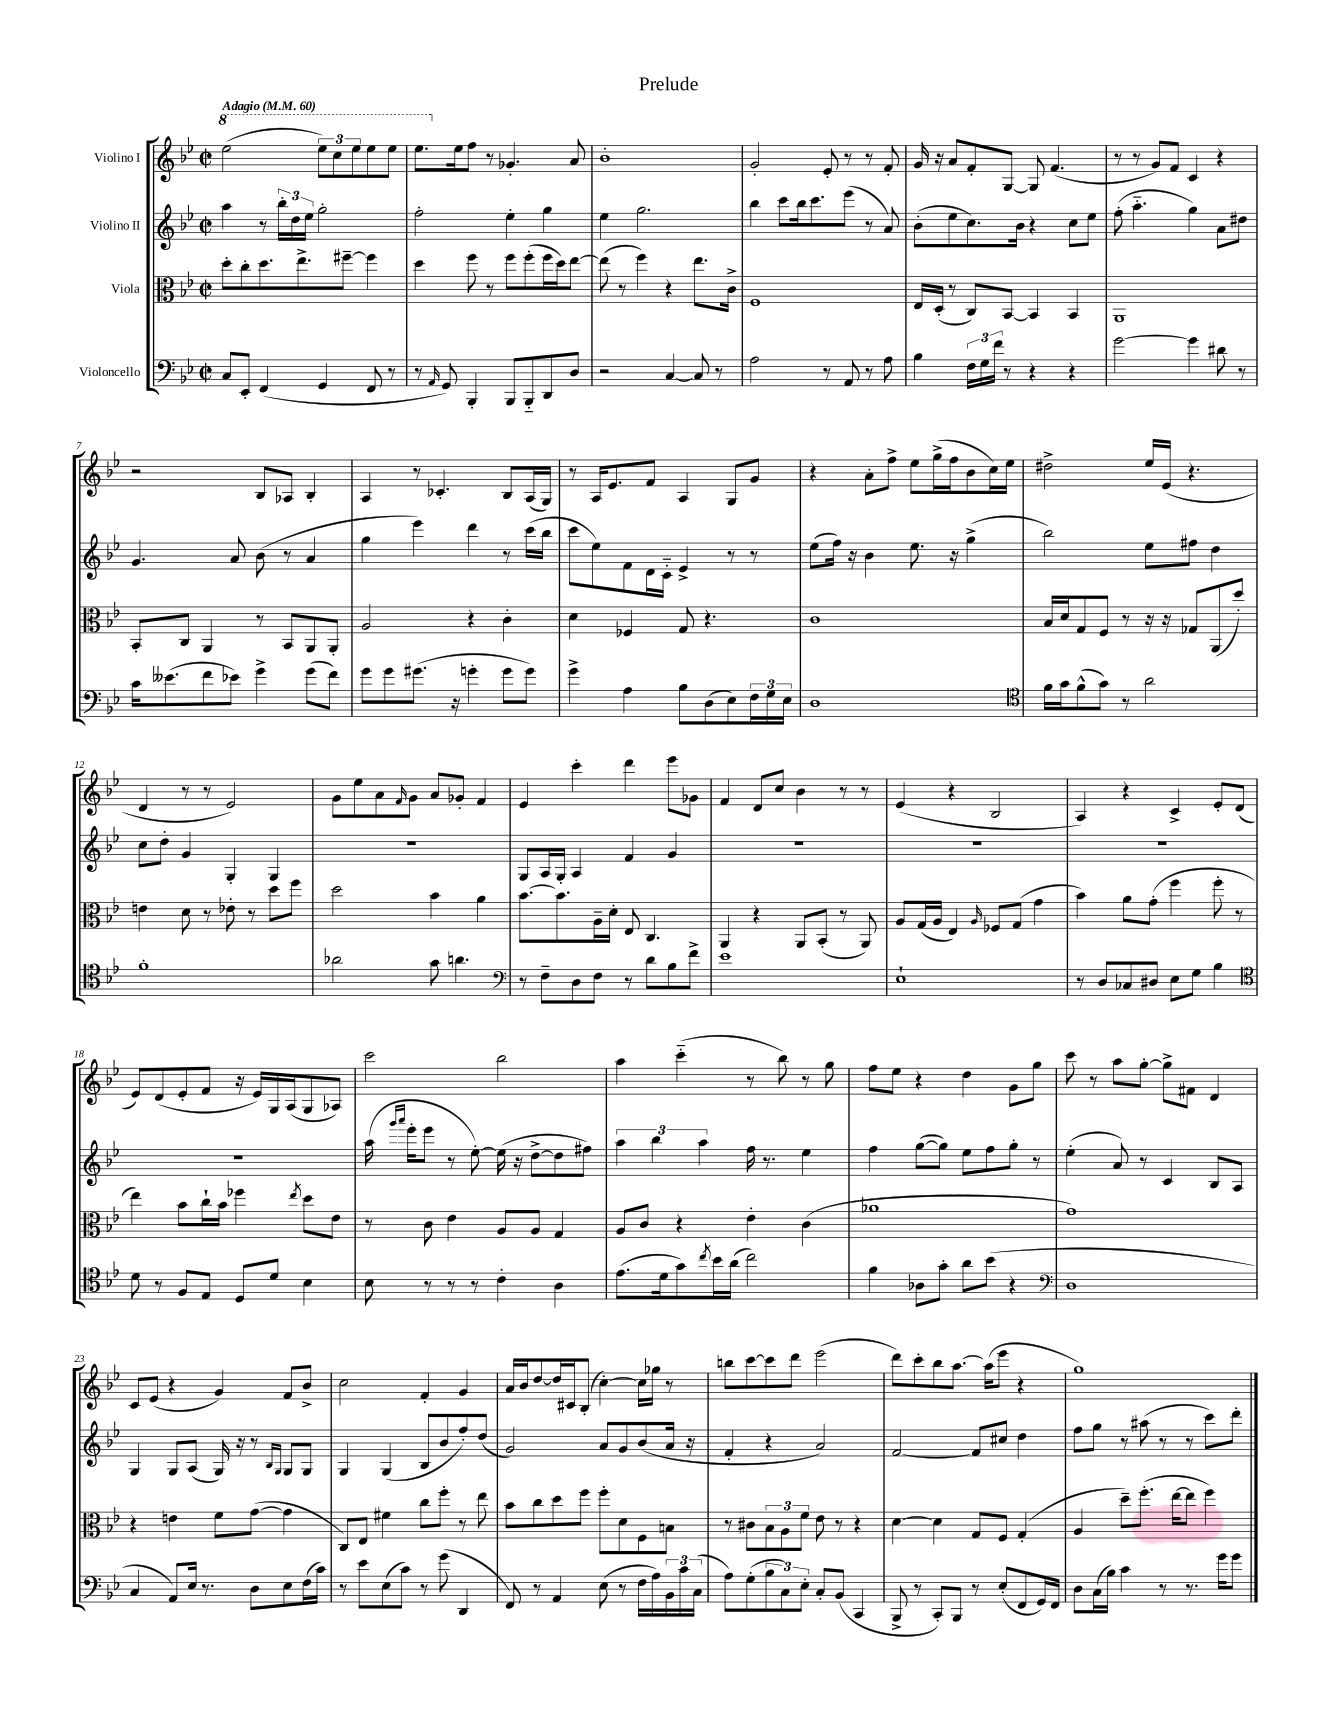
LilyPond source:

\header { title = "Prelude" }
<<
\new StaffGroup <<
\new Staff = "s0" \with { instrumentName = "Violino I" } {
    \clef treble \key bes \major \defaultTimeSignature \time 2/2 \tempo "Adagio" 4 = 60
    \ottava #1 ees'''2( \tuplet 3/2 { ees'''8) c'''8 ees'''8 } ees'''8 ees'''8 |
    ees'''8. \ottava #0 ees''16 f''8 r8 ges'4.-. a'8 |
    bes'1-. |
    g'2-. ees'8-. r8 r8 f'8-. |
    g'16 r16 a'8 f'8-. g8~ g8 f'4.( |
    r8 r8 g'8) f'8 c'4 r4 |
    r2 bes8 aes8 bes4-. |
    a4 r8 ces'4.-. bes8 a16( g16) |
    r8 a16 ees'8. f'8 a4 g8 g'8 |
    r4 a'8-. f''8-> ees''8 g''16->( f''16 bes'8 c''16) ees''16 |
    dis''2-> ees''16 ees'16( r4. |
    d'4 r8 r8 ees'2) |
    g'8 ees''8 a'8 \grace { f'16 } g'8 a'8 ges'8-. f'4 |
    ees'4 c'''4-. d'''4 ees'''8 ges'8 |
    f'4 d'8 c''8 bes'4 r8 r8 |
    ees'4( r4 bes2 |
    a4) r4 c'4-> ees'8-. d'8( |
    ees'8) d'8( ees'8-. f'8 r16 ees'16) g16 a16( g8 aes8) |
    c'''2 bes''2 |
    a''4 c'''4-_( r8 bes''8) r8 g''8 |
    f''8 ees''8 r4 d''4 g'8 g''8 |
    c'''8 r8 a''8 g''8~-. g''8-> fis'8 d'4 |
    c'8 ees'8( r4 g'4) f'8 bes'8-> |
    c''2 f'4-. g'4 |
    a'16 bes'16 d''8~ d''16 cis'16 bes8-.( c''4~-.) c''16 ges''16 r8 |
    b''8 c'''8~ c'''8 d'''8 ees'''2( |
    d'''8) c'''8-. bes''8 a''8.~ a''16( ees'''8 r4 |
    g''1) \bar "|." |
}
\new Staff = "s1" \with { instrumentName = "Violino II" } {
    \clef treble \key bes \major \defaultTimeSignature \time 2/2
    a''4 r8 \tuplet 3/2 { bes''16-. d''16 ees''16 } g''2-. |
    f''2-. ees''4-. g''4 |
    ees''4 g''2. |
    bes''4 c'''8 bes''16 c'''8. ees'''8( r8 a'8) |
    bes'8-.( ees''8 c''8.) bes'16 r4 c''8 ees''8 |
    f''8-.( a''4.-_ g''4) a'8 dis''8 |
    g'4. a'8 bes'8( r8 a'4 |
    g''4 ees'''4) d'''4 r8 c'''16( bes''16 |
    c'''8 ees''8) f'8 d'16 c'16-_ ees'4-> r8 r8 |
    ees''8( f''16) r16 bes'4 ees''8. r16 g''4->( |
    bes''2) ees''8 fis''8 d''4 |
    c''8 d''8-. g'4 g4-. g4 |
    R1 |
    g8 a16 g16-. a4 f'4 g'4 |
    R1 |
    R1 |
    R1 |
    R1 |
    a''16( \grace { g'''16 a'''16 } ees'''16-. ees'''8 r8 ees''8~-.) ees''16( r16 d''8~-> d''8 fis''8) |
    \tuplet 3/2 { a''4 bes''4 a''4 } f''16 r8. ees''4 |
    f''4 g''8~( g''8) ees''8 f''8 g''8-. r8 |
    ees''4-.( a'8) r8 c'4 bes8 a8 |
    g4 g8 a8( g16) r16 r8 \grace { bes16 g16 } g8 g8 |
    g4 g4( bes8 bes'8 f''8-.) d''8( |
    g'2) a'8 g'8 bes'8( a'16 r16 |
    f'4-. r4 a'2) |
    f'2~ f'8 cis''8 d''4 |
    f''8 g''8 r8 ais''8( r8 r8 c'''8) d'''8-. \bar "|." |
}
\new Staff = "s2" \with { instrumentName = "Viola" } {
    \clef alto \key bes \major \defaultTimeSignature \time 2/2
    d''8-. c''8-. d''8. ees''8.-> fis''8~-- fis''4 |
    d''4 f''8 r8 f''8 f''8-.( f''16 d''16) ees''8~ |
    ees''8( r8 f''4) r4 ees''8. c'16-> |
    f1 |
    ees16 d16-.( r8 c8) bes,8~ bes,4 bes,4 |
    a,1 |
    bes,8-. c8 a,4 r8 bes,8 a,8 a,8-. |
    a2 r4 c'4-. |
    d'4 fes4 g8 r4. |
    c'1 |
    bes16 d'16 g8 f8 r8 r16 r16 ges8 a,8( d''8-.) |
    e'4 d'8 r8 ees'8-. r8 d''8 f''8 |
    d''2 bes'4 a'4 |
    bes'8.~ bes'8. a16-- d'16-. ees8 c4. |
    a,4 r4 a,8 bes,8-.( r8 a,8) |
    a8 g16( a16 ees4) \grace { a16 } fes8 g8( g'4 |
    bes'4) a'8 g'8-.( f''4 f''8-. r8 |
    ees''4) bes'8 c''16-! bes'16 fes''4 \acciaccatura { ees''8 } d''8 ees'8 |
    r8 c'8 ees'4 a8 a8 g4 |
    a8 c'8 r4 ees'4-. c'4( |
    aes'1 |
    g'1) |
    r4 e'4 f'8 g'8~( g'4 |
    c8) ees8 fis'4 c''8 f''8-. r8 ees''8 |
    bes'8 c''8 d''8 f''8 f''8-. d'8 f8 b8 |
    r8 cis'8 \tuplet 3/2 { bes8 a8 f'8 } ees'8 r8 r4 |
    d'4~ d'4 g8 f8 g4-.( |
    a4 d''8--) f''8.-.( ees''16~ ees''8 f''4) \bar "|." |
}
\new Staff = "s3" \with { instrumentName = "Violoncello" } {
    \clef bass \key bes \major \defaultTimeSignature \time 2/2
    c8 ees,8-. f,4( g,4 f,8 r8 |
    r8 \grace { a,16 } g,8) bes,,4-. bes,,8 bes,,8-_ d,8 d8 |
    r2 c4~ c8 r8 |
    a2 r8 a,8 r8 a8 |
    bes4 \tuplet 3/2 { f16 g16 f'16 } r8 r4 r4 |
    g'2~ g'4 dis'8 r8 |
    c'16 eeses'8.( f'8 ees'8) g'4-> g'8( f'8) |
    g'8 g'8 gis'8.( r16 g'4-. g'8 g'8) |
    g'4-> a4 bes8 d8( ees8) \tuplet 3/2 { f16 g16 ees16 } |
    d1 |
    \clef tenor f'16 g'16 f'8-^( g'8) r8 a'2 |
    f'1-. |
    aes'2 g'8 a'4. |
    \clef bass r8 f8-- d8 f8 r8 d'8 bes8 f'8-> |
    ees'1 |
    ees1-! |
    r8 d8 ces8 dis8 ees8 g8 bes4 |
    \clef tenor d'8 r8 f8 ees8 d8 d'8 bes4 |
    bes8 r8 r8 r8 c'4-. a4 |
    ees'8.( d'16 g'8) \acciaccatura { c''8 } bes'16 a'16( c''2) |
    f'4 aes8 g'8-. a'8 bes'8( r4 |
    \clef bass d1 |
    c4 a,8) ees16 r8. d8 ees8 f16( c'16) |
    r8 ees'8 ees8( c'8) r8 g'8( d,4 |
    f,8) r8 a,4 ees8( r8 f16 a16) \tuplet 3/2 { bes,16 c'16 c16( } |
    a8) g8-.( \tuplet 3/2 { bes8 c8) ees8-. } c8-. bes,8( c,4 |
    bes,,8-> r8 c,8-.) bes,,8 r8 ees8-.( f,8 g,16) f,16 |
    d8 c16( bes16) c'4 r8 r8. g'16 g'8 \bar "|." |
}
>>
>>
